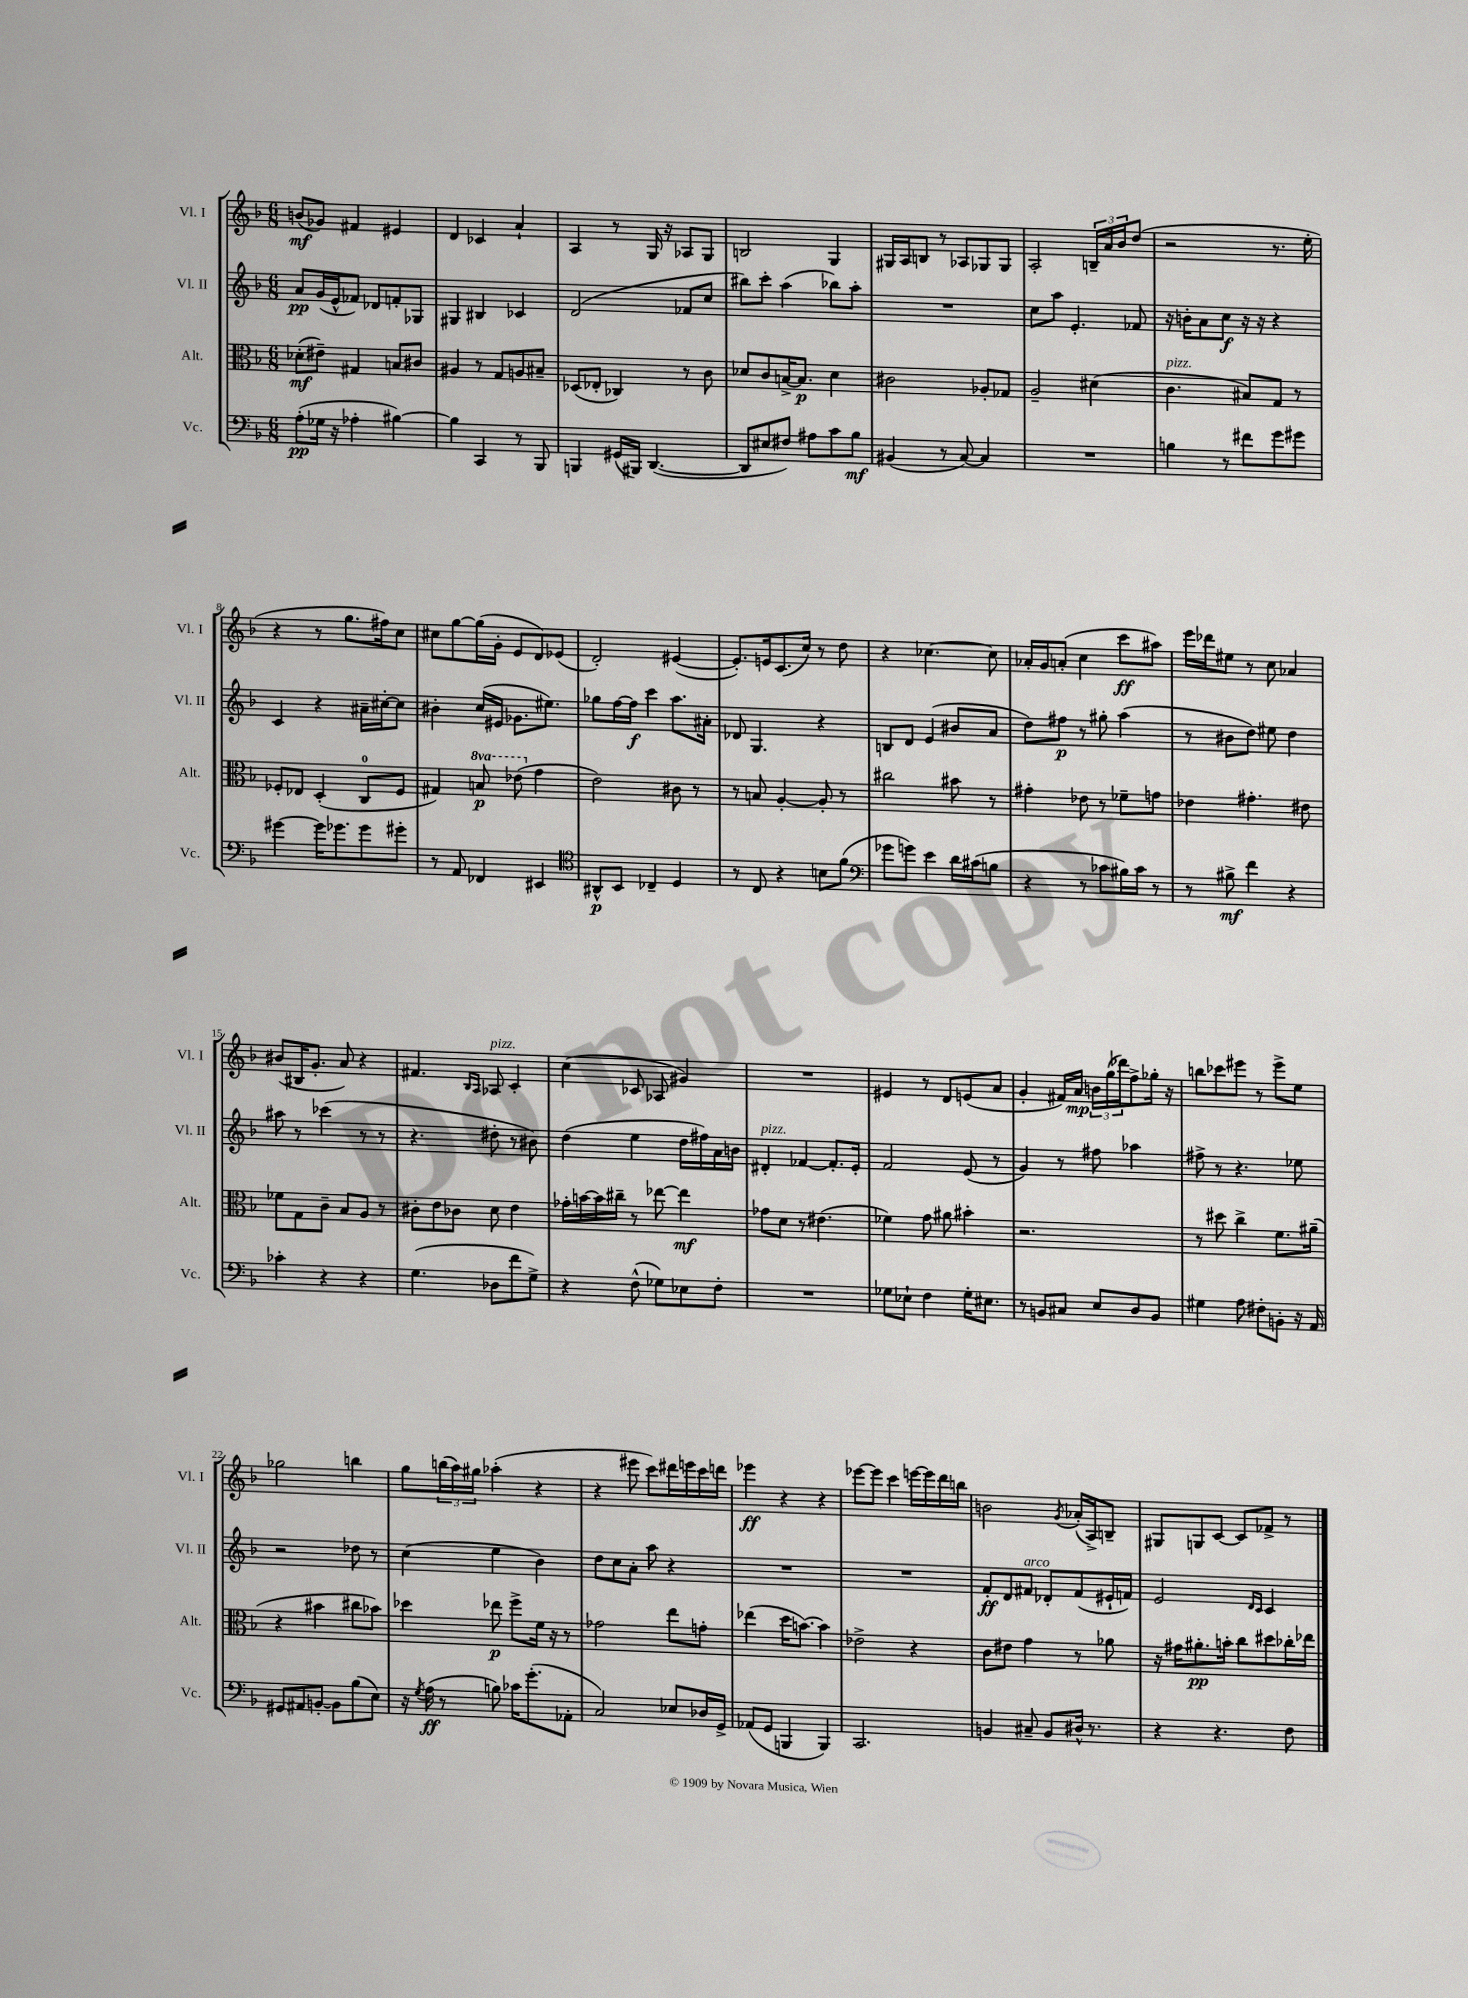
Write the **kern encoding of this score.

**kern	**dynam	**kern	**dynam	**kern	**dynam	**kern	**dynam
*part4	*part4	*part3	*part3	*part2	*part2	*part1	*part1
*staff4	*staff4	*staff3	*staff3	*staff2	*staff2	*staff1	*staff1
*I"Vc.	*	*I"Alt.	*	*I"Vl. II	*	*I"Vl. I	*
*I'Vc.	*	*I'Alt.	*	*I'Vl. II	*	*I'Vl. I	*
*clefF4	*	*clefC3	*	*clefG2	*	*clefG2	*
*k[b-]	*	*k[b-]	*	*k[b-]	*	*k[b-]	*
*M6/8	*	*M6/8	*	*M6/8	*	*M6/8	*
=1	=1	=1	=1	=1	=1	=1	=1
(8A'\L	pp	(8d-X'\L	mf	8a/L	pp	(8bn/L	mf
16G-X\Jk	.	8e#X~\J)	.	(16g/L	.	8g-X/J)	.
16r	.	.	.	16e^^/J	.	.	.
4A-X'\	.	4G#X/	.	8f-X/J)	.	4f#X/	.
.	.	.	.	8d-X/L	.	.	.
[4B#X\)	.	8Bn/L	.	8fn'/	.	4e#X/	.
.	.	8c#X/J	.	8G-X/J	.	.	.
=2	=2	=2	=2	=2	=2	=2	=2
4B#\]	.	4A#X/	.	4G#X/	.	4d/	.
4CC/	.	8r	.	4B#X/	.	4c-X/	.
.	.	8G/L	.	.	.	.	.
8r	.	8An/	.	4c-X/	.	4a`/	.
8BBB-/	.	8B#X~/J	.	.	.	.	.
=3	=3	=3	=3	=3	=3	=3	=3
4BBBn/	.	(8D-X/L	.	(2d/	.	4A/	.
.	.	8E-X'/J	.	.	.	.	.
(16GG#X/LL	.	4C-X/)	.	.	.	8r	.
16BBB#X/JJ)	.	.	.	.	.	.	.
([4.DD/	.	.	.	.	.	16G/	.
.	.	.	.	.	.	16r	.
.	.	8r	.	8f-X/L	.	8A-X/L	.
.	.	8c\	.	8cc/J	.	8G/J	.
=4	=4	=4	=4	=4	=4	=4	=4
8DD/L]	.	8d-X/L	.	8bb#X\L)	.	2Bn/	.
8E#X/	.	8c/	.	8ccc'\J	.	.	.
8F#X/J)	.	[16Bn^/K	.	(4aa\	.	.	.
.	.	8.B/J]	p	.	.	.	.
8A#X\L	.	.	.	.	.	.	.
8c\	.	4d-\	.	8bb-X\L)	.	4G/	.
8B-\J	mf	.	.	8aa'\J	.	.	.
=5	=5	=5	=5	=5	=5	=5	=5
(4BB#X/	.	2c#X\	.	2.r	.	16G#X/LL	.
.	.	.	.	.	.	16A/J	.
.	.	.	.	.	.	8Bn/J	.
8r	.	.	.	.	.	8r	.
[8C/)	.	.	.	.	.	8A-X/L	.
4C/]	.	8A-X'/L	.	.	.	8G-X/	.
.	.	8G-X/J	.	.	.	8G-/J	.
=6	=6	=6	=6	=6	=6	=6	=6
2.r	.	2A~/	.	8cc\L	.	2A'/	.
.	.	.	.	8aa\J	.	.	.
.	.	.	.	4.e'/	.	.	.
.	.	(4d#X\	.	.	.	24Bn~/LL	.
.	.	.	.	.	.	24a/	.
.	.	.	.	.	.	24b-/J	.
.	.	.	.	8f-X/	.	(8dd/J	.
=7	=7	=7	=7	=7	=7	=7	=7
!	!	!LO:TX:a:i:t=pizz.	!	!	!	!	!
4Bn\	.	4.c\	.	16r	.	2r	.
.	.	.	.	16bn'\KL	.	.	.
.	.	.	.	8a\	.	.	.
8r	.	.	.	8cc\J	f	.	.
8f#X\L	.	8B#X/L)	.	16r	.	.	.
.	.	.	.	16r	.	.	.
8g\	.	8G/J	.	4r	.	8.r	.
8g#X\J	.	8r	.	.	.	.	.
.	.	.	.	.	.	16ee'\	.
!!LO:LB:g=z
=8	=8	=8	=8	=8	=8	=8	=8
[4g#X\	.	8F-X'/L	.	4c/	.	4r	.
.	.	8E-X/J	.	.	.	.	.
16g#\KL]	.	(4D'/	.	4r	.	8r	.
8.g-X\	.	.	.	.	.	.	.
.	.	.	.	.	.	8.gg\L	.
8g-\	.	8C/L	.	16a#X~\LL	.	.	.
.	.	.	.	[16cc#X'\J	.	16ff#X\k)	.
8g#X'\J	.	8F-/J	.	8cc#\J]	.	8cc\J	.
=9	=9	=9	=9	=9	=9	=9	=9
8r	.	4G#X/)	.	4b#X'\	.	8cc#X\L	.
8AA/	.	.	.	.	.	[8gg\	.
*	*	*8va	*	*	*	*	*
4FF-X/	.	8bn/	p	(16cc/LL	.	(16gg\L]	.
.	.	.	.	16e#X/JJ	.	16g'\JJ	.
.	.	(8ee-X\	.	8.g-X\L	.	8e/L	.
*	*	*X8va	*	*	*	*	*
4EE#X/	.	4g\	.	.	.	8d/)	.
.	.	.	.	8.ee#X\J)	.	.	.
.	.	.	.	.	.	(8e-X/J	.
=10	=10	=10	=10	=10	=10	=10	=10
*clefC4	*	*	*	*	*	*	*
8AA#X^^/L	p	2e\)	.	8gg-X\L	.	2d'/)	.
8BB-/J	.	.	.	[16ff\L	.	.	.
.	.	.	.	16ff\JJ]	f	.	.
4C-X~/	.	.	.	4ccc\	.	.	.
4D/	.	8c#X\	.	8.aa\L	.	([4e#X/	.
.	.	8r	.	.	.	.	.
.	.	.	.	16a#X'\Jk	.	.	.
=11	=11	=11	=11	=11	=11	=11	=11
8r	.	8r	.	8d-X/	.	8.e#'/L])	.
8C/	.	8Bn/	.	4.G/	.	.	.
.	.	.	.	.	.	16en/k	.
4r	.	[4A'/	.	.	.	(8.c/	.
.	.	.	.	.	.	16cc/Jk)	.
8Bn\L	.	8A'/]	.	4r	.	8r	.
(8f\J	.	8r	.	.	.	8dd\	.
=12	=12	=12	=12	=12	=12	=12	=12
*clefF4	*	*	*	*	*	*	*
8g-X\L	.	2cc#X\	.	8Bn/L	.	4r	.
8gn\J)	.	.	.	8d/J	.	.	.
4e\	.	.	.	(4e/	.	[4.cc-X\	.
16d\LL	.	8b#X\	.	8b#X/L	.	.	.
(16c#X\J	.	.	.	.	.	.	.
8Bn\J	.	8r	.	8a/J	.	8cc-\]	.
=13	=13	=13	=13	=13	=13	=13	=13
4r	.	4g#X'\	.	8dd\L)	.	16a-X'/LL	.
.	.	.	.	.	.	16g/J	.
.	.	.	.	8ff#X\J	p	(8an'/J	.
8r	.	8e-X\	.	8r	.	4cc\	.
8c-X\L	.	8r	.	8gg#X'\	.	.	.
16B#X\L)	.	8f-X~\L	.	(4aa\	.	8ccc\L	ff
16c-\JJ	.	.	.	.	.	.	.
8r	.	8gn\J	.	.	.	8aa#X\J)	.
=14	=14	=14	=14	=14	=14	=14	=14
8r	.	4e-X\	.	8r	.	16eee\LL	.
.	.	.	.	.	.	16ddd-X\J	.
8B#X^\	mf	.	.	8b#X\L	.	8ee#X\J	.
4f\	.	4.g#X'\	.	8dd\J)	.	8r	.
.	.	.	.	8ee#X\	.	8cc\	.
4r	.	.	.	4dd\	.	4a-X/	.
.	.	8e#X\	.	.	.	.	.
!!LO:LB:g=z
=15	=15	=15	=15	=15	=15	=15	=15
4c-X'\	.	8f-X\L	.	8aa#X\	.	(8b#X/L	.
.	.	8G\	.	8r	.	16B#X/K	.
.	.	.	.	.	.	8.g'/J	.
4r	.	8c~\J	.	(4ccc-X\	.	.	.
.	.	8B-/L	.	.	.	8a/)	.
4r	.	8A/J	.	8r	.	4r	.
.	.	8r	.	8r	.	.	.
=16	=16	=16	=16	=16	=16	=16	=16
(4.G\	.	8c#X'\L	.	4.r	.	4.f#X/	.
.	.	8e\	.	.	.	.	.
.	.	8c-X\J	.	.	.	.	.
.	.	.	.	.	.	16qqB-/LL	.
.	.	.	.	.	.	16qqA/JJ	.
!	!	!	!	!	!	!LO:TX:a:i:t=pizz.	!
8D-X\L	.	8d\	.	8dd#X'\	.	8A-X/	.
8f\	.	4e\	.	8r	.	4c'/	.
8G^\J)	.	.	.	8b#X\)	.	.	.
=17	=17	=17	=17	=17	=17	=17	=17
4r	.	16g-X'\LL	.	(4dd\	.	(4cc\	.
.	.	[16bn\	.	.	.	.	.
.	.	16b\]	.	.	.	.	.
.	.	16cc#X~\JJ	.	.	.	.	.
(8F^^\	.	8r	.	4ee\	.	8c-X/	.
8G-X\L)	.	[8ee-X\	.	.	.	8A-X/	.
8E-X\	.	4ee-\]	mf	16dd\LL	.	4g#X/)	.
.	.	.	.	16ff#X\)	.	.	.
8F'\J	.	.	.	16a\	.	.	.
.	.	.	.	16bn\JJ	.	.	.
=18	=18	=18	=18	=18	=18	=18	=18
!	!	!	!	!LO:TX:a:i:t=pizz.	!	!	!
2.r	.	8g-X\L	.	4d#X'/	.	2.r	.
.	.	8d\J	.	.	.	.	.
.	.	8r	.	[4f-X/	.	.	.
.	.	(4.e#X\	.	.	.	.	.
.	.	.	.	8.f-'/L]	.	.	.
.	.	.	.	16e'/Jk	.	.	.
=19	=19	=19	=19	=19	=19	=19	=19
8G-X\L	.	4f-X\)	.	2f/	.	4e#X/	.
8E-X`\J	.	.	.	.	.	.	.
4F\	.	8g\	.	.	.	8r	.
.	.	8a#X\	.	.	.	8d/L	.
16G-'\KL	.	4b#X'\	.	(8e/	.	(8en/	.
8.E#X\J	.	.	.	.	.	.	.
.	.	.	.	8r	.	8a/J	.
=20	=20	=20	=20	=20	=20	=20	=20
8r	.	2.r	.	4g/)	.	4g'/	.
8BBn/L	.	.	.	.	.	.	.
8C#X/J	.	.	.	8r	.	16f#X/LL)	.
.	.	.	.	.	.	16a/JJ	mp
8E/L	.	.	.	8ff#X\	.	24bn\LL	.
.	.	.	.	.	.	(24gg\	.
.	.	.	.	.	.	24ddd-X\J)	.
8D/	.	.	.	4aa-X\	.	8ff^\	.
8BB/J	.	.	.	.	.	16gg-X'\Jk	.
.	.	.	.	.	.	16r	.
=21	=21	=21	=21	=21	=21	=21	=21
4G#X\	.	8r	.	8ff#X^\	.	8bbn\L	.
.	.	8dd#X\	.	8r	.	8ccc-X\	.
8A\	.	4cc^\	.	4.r	.	8eee#X\J	.
8F#X'\L	.	.	.	.	.	8r	.
8BBn'\J	.	8.f\L	.	.	.	8eee#^\L	.
16r	.	.	.	8ee-X\	.	8ee\J	.
16AA/	.	(16a#X~\Jk	.	.	.	.	.
!!LO:LB:g=z
=22	=22	=22	=22	=22	=22	=22	=22
8GG#X/L	.	4r	.	2r	.	2gg-X\	.
8AA#X/	.	.	.	.	.	.	.
[8BBn'/J	.	4b#X\	.	.	.	.	.
8BB\L]	.	.	.	.	.	.	.
(8B-\	.	8cc#X\L	.	8dd-X\	.	4bbn\	.
8E\J)	.	8b-X\J)	.	8r	.	.	.
=23	=23	=23	=23	=23	=23	=23	=23
16r	.	4dd-X\	.	(4cc\	.	8gg\L	.
8qG/	.	.	.	.	.	.	.
(16A\	ff	.	.	.	.	.	.
8r	.	.	.	.	.	(24bbn\L	.
.	.	.	.	.	.	24aa\)	.
.	.	.	.	.	.	24gg#X\JJ	.
8Bn\)	.	8ee-X\	p	4ee\	.	(4aa-X'\	.
16c-X\KL	.	8ff^\L	.	.	.	.	.
(8.g'\	.	.	.	.	.	.	.
.	.	16f\Jk	.	4b-\)	.	4r	.
.	.	16r	.	.	.	.	.
8AA-X'\J	.	8r	.	.	.	.	.
=24	=24	=24	=24	=24	=24	=24	=24
2C/)	.	2g-X\	.	8dd\L	.	4r	.
.	.	.	.	8cc\	.	.	.
.	.	.	.	8a'\J	.	8eee#X\	.
.	.	.	.	8aa\	.	8ccc\L)	.
8E-X/L	.	8ee\L	.	4r	.	16ddd#X\L	.
.	.	.	.	.	.	16eeen\	.
16D-X/L	.	8gn'\J	.	.	.	16ccc\	.
16GG^/JJ	.	.	.	.	.	16dddn\JJ	.
=25	=25	=25	=25	=25	=25	=25	=25
(8AA-X/L	.	(4ee-X\	.	2.r	.	4eee-X\	ff
8GG/J	.	.	.	.	.	.	.
4BBBn/	.	16dd\KL	.	.	.	4r	.
.	.	[8.bn\J)	.	.	.	.	.
4BBB/)	.	4b\]	.	.	.	4r	.
=26	=26	=26	=26	=26	=26	=26	=26
2.CC/	.	2e-X^\	.	2.r	.	[8eee-X\L	.
.	.	.	.	.	.	8eee-\J]	.
.	.	.	.	.	.	4ccc\	.
.	.	4r	.	.	.	[16eeen\LL	.
.	.	.	.	.	.	16eee\]	.
.	.	.	.	.	.	16ddd\	.
.	.	.	.	.	.	16bbn\JJ	.
=27	=27	=27	=27	=27	=27	=27	=27
4BBn/	.	8c\L	.	8f'/L	ff	2bn\	.
.	.	8e#X\J	.	8d/	.	.	.
!	!	!	!	!LO:TX:a:i:t=arco	!	!	!
8C#X~/	.	4g\	.	8f#X/J	.	.	.
8BB/L	.	.	.	8d-X'/L	.	.	.
.	.	.	.	.	.	8qg/	.
16D#X^^/Jk	.	8r	.	(8f#/	.	(16a-X'/LL	.
8.r	.	.	.	.	.	16A^/J)	.
.	.	8a-X\	.	16e#X`/L	.	8Bn~/J	.
.	.	.	.	16fn/JJ)	.	.	.
=28	=28	=28	=28	=28	=28	=28	=28
4r	.	16r	.	2e/	.	8G#X/L	.
.	.	16g#X\KL	.	.	.	.	.
.	.	8.a#X'\	pp	.	.	8Gn/	.
4.r	.	.	.	.	.	[8c/J	.
.	.	16bn'\Jk	.	.	.	.	.
.	.	8cc\L	.	.	.	8c/L]	.
.	.	.	.	16qqd/LL	.	.	.
.	.	.	.	16qqc/JJ	.	.	.
.	.	8dd#X\	.	4c/	.	8f-X^/J	.
8F\	.	16cc-X'\L	.	.	.	8r	.
.	.	16ee-X\JJ	.	.	.	.	.
==	==	==	==	==	==	==	==
*-	*-	*-	*-	*-	*-	*-	*-
